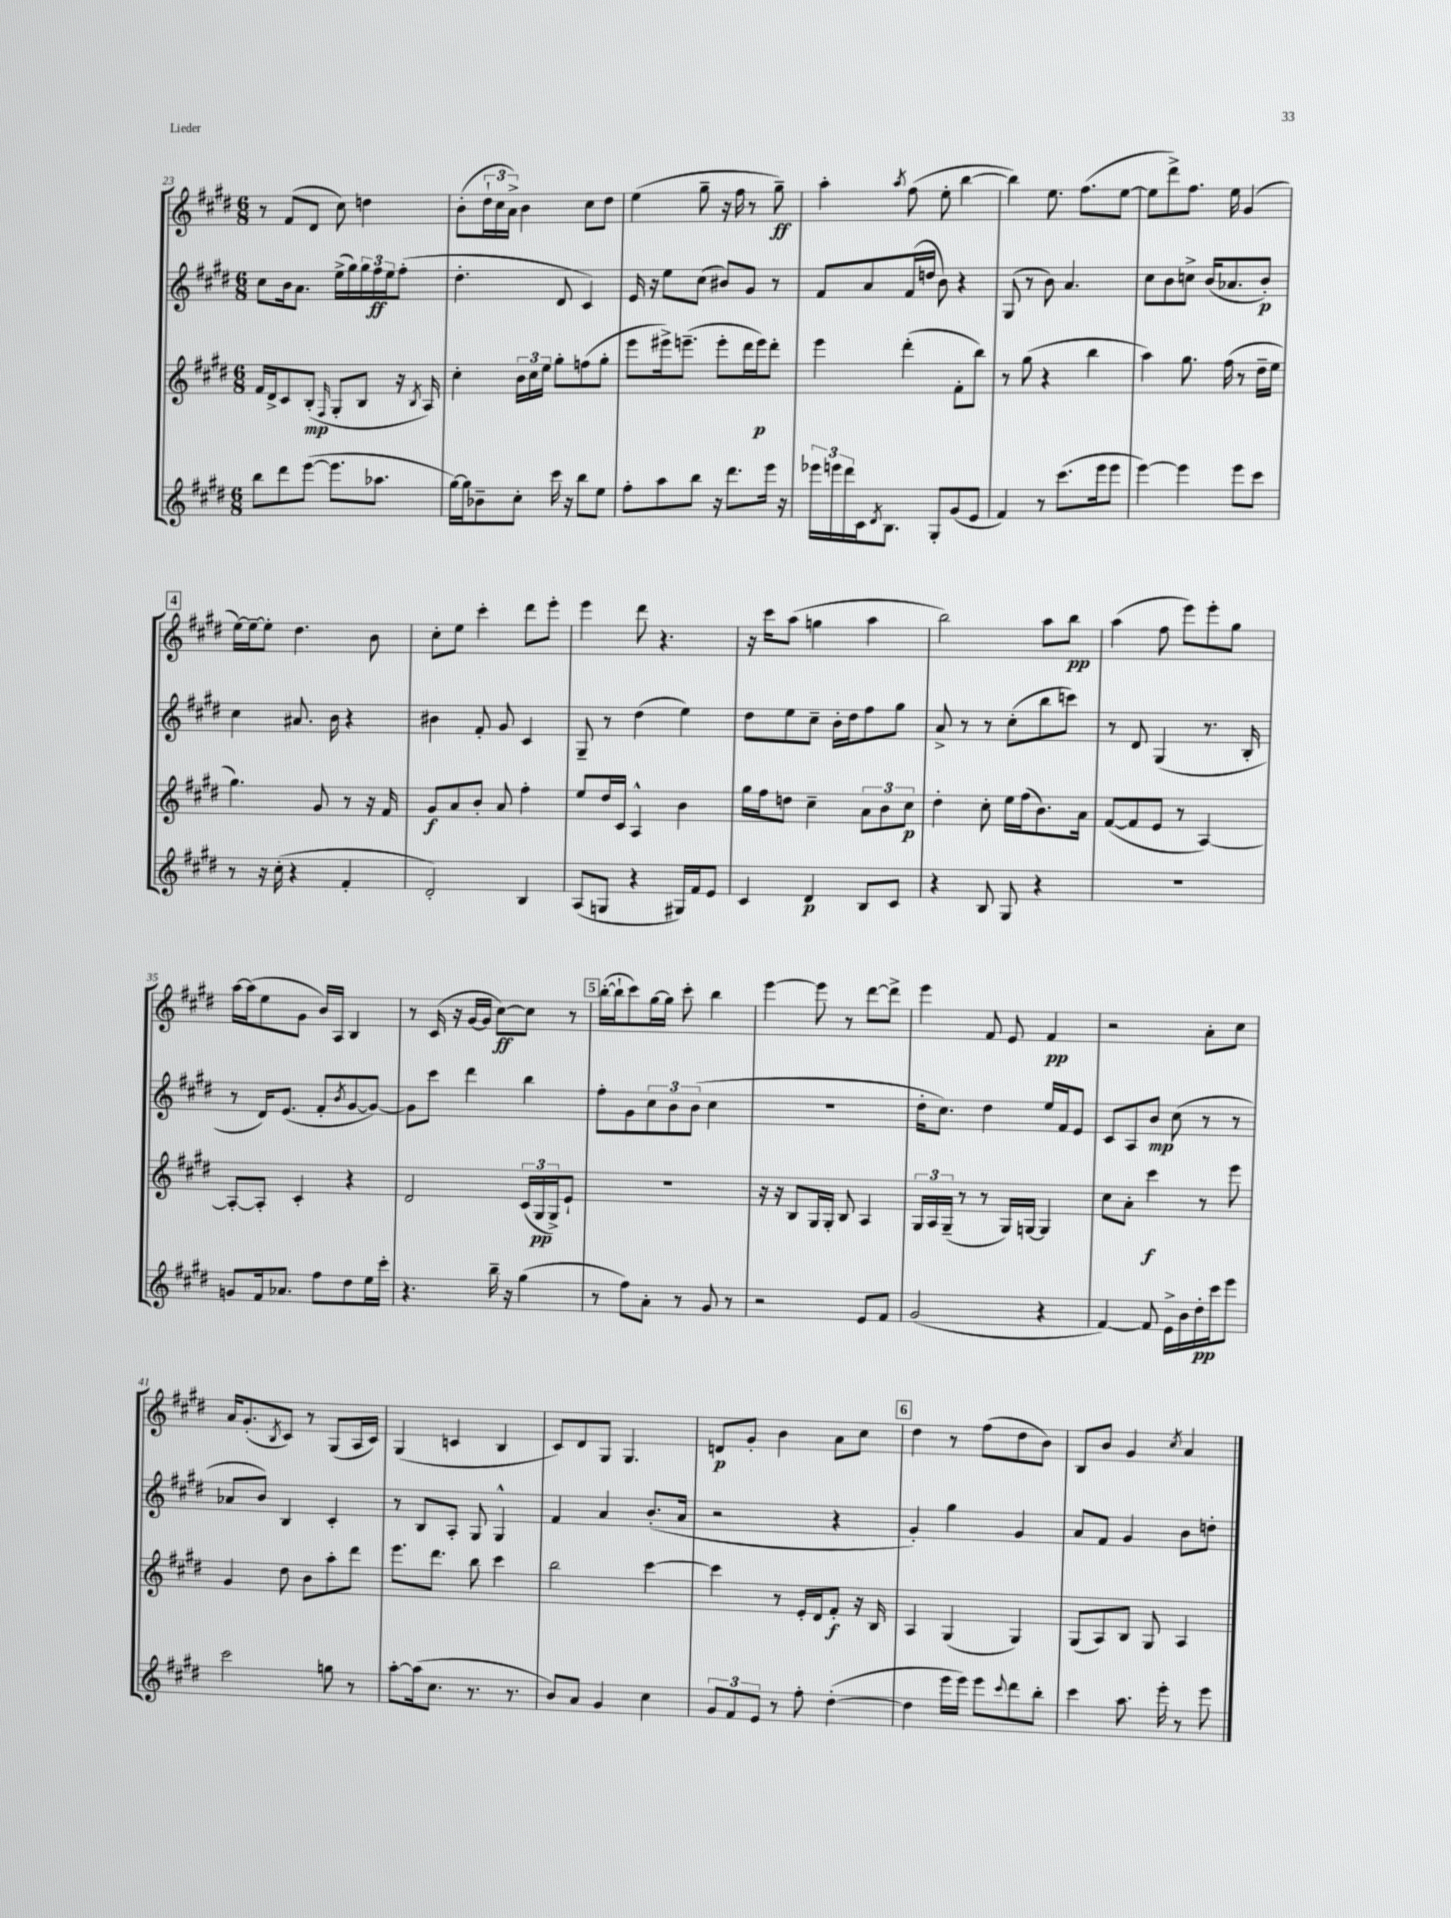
<<
\new StaffGroup <<
\new Staff = "s0" {
    \clef treble \key e \major \numericTimeSignature \time 6/8
    r8 fis'8( dis'8 cis''8) d''4 |
    b'8-.( \tuplet 3/2 { dis''16-! cis''16 a'16->) } b'4 cis''8 dis''8 |
    e''4( gis''8-- r16 fis''16 r8 gis''8--\ff) |
    a''4-. \acciaccatura { a''8 } fis''8( e''8-. b''4~ |
    b''4) e''8. fis''8.( e''8~ |
    e''8 dis'''8->) fis''8. e''16 gis'4( |
    \mark \markup { \box "4" } e''16~) e''16~-- e''8-. dis''4. b'8 |
    cis''8-. e''8 cis'''4-. dis'''8 e'''8-. |
    e'''4 dis'''8 r4. |
    r16 cis'''16 a''8( g''4 a''4 |
    b''2) a''8 b''8\pp |
    a''4( fis''8 e'''8) e'''8-. gis''8 |
    a''16~ a''16( e''8 gis'8 b'16) a16 b4 |
    r8 cis'16( r16 gis'16~ gis'16 cis''8~\ff) cis''8 r8 |
    \mark \markup { \box "5" } b''16~-.( b''16-! cis'''8) gis''16~ gis''16 cis'''8-. b''4 |
    e'''4~ e'''8 r8 dis'''8~ dis'''8-> |
    e'''4 fis'8 e'8 fis'4\pp |
    r2 a'8-. cis''8 |
    a'16 gis'8.-.( \acciaccatura { b8 } cis'8) r8 gis8( a16 cis'16) |
    gis4( c'4 b4 |
    cis'8) dis'8 gis8 gis4. |
    d'8\p gis'8-. b'4 a'8 cis''8 |
    \mark \markup { \box "6" } dis''4 r8 fis''8( dis''8 b'8) |
    b8 b'8 gis'4 \acciaccatura { cis''8 } a'4 \bar "|." |
}
\new Staff = "s1" {
    \clef treble \key e \major \numericTimeSignature \time 6/8
    cis''8 b'16 a'8. e''16->( gis''16) \tuplet 3/2 { gis''16 fis''16\ff e''16 } fis''8-.( |
    dis''4.-. dis'8 cis'4) |
    e'16 r16 e''8 cis''8( bis'8) gis'8 r8 |
    fis'8 a'8 fis'16( d''16 b'8) r4 |
    gis8( r8 b'8) a'4. |
    cis''8 b'8 c''8-> b'16( aes'8. b'8-.\p) |
    \mark \markup { \box "4" } cis''4 ais'8. b'16 r4 |
    bis'4 fis'8-. gis'8 cis'4 |
    gis8-- r8 dis''4( e''4) |
    dis''8 e''8 cis''8-- b'16-. dis''16 fis''8 gis''8 |
    a'8-> r8 r8 cis''8-.( b''8 c'''8) |
    r8 dis'8 gis4( r8. b16-. |
    r8 dis'16) e'8.( fis'8-. \acciaccatura { b'8 } gis'8~ gis'8~) |
    gis'8 cis'''8 dis'''4 b''4 |
    \mark \markup { \box "5" } fis''8-. gis'8 \tuplet 3/2 { cis''8 b'8 b'8( } cis''4 |
    R2. |
    dis''16-. cis''8.) dis''4 e''16 fis'16 e'8 |
    cis'8 a8 b'8\mp cis''8( r8 r8 |
    aes'8 b'8) b4 cis'4-. |
    r8 b8 a8-. gis8 gis4-^ |
    fis'4 a'4 b'8.-.( a'16 |
    r2 r4 |
    \mark \markup { \box "6" } gis'4-.) gis''4 gis'4 |
    a'8 fis'8 gis'4 b'8 d''8-. \bar "|." |
}
\new Staff = "s2" {
    \clef treble \key e \major \numericTimeSignature \time 6/8
    fis'16 dis'16-> cis'8 b8-.\mp( \grace { fis16 } gis8-. b8 r16 \acciaccatura { b8 } a16) |
    cis''4-. \tuplet 3/2 { b'16 cis''16 e''16 } gis''8-. f''8( gis''8-. |
    e'''8 eis'''16->) e'''8.--( e'''8-. dis'''16 e'''16\p) dis'''8-. |
    e'''4 dis'''4-.( fis'8-. b''8) |
    r8 gis''8( r4 b''4 |
    a''4) gis''8. fis''16( r8 dis''16-- e''16 |
    \mark \markup { \box "4" } gis''4.) gis'8 r8 r16 fis'16 |
    gis'8\f a'8 b'8-. a'8 fis''4-. |
    e''8 dis''16 cis'16 a4-^ b'4 |
    gis''16 fis''16 d''8 cis''4-- \tuplet 3/2 { a'8 b'8 cis''8\p } |
    dis''4-. cis''8-. e''16 fis''16( b'8.) a'16 |
    fis'8~( fis'8 e'8 r8 a4~) |
    a8~-. a8-. cis'4-. r4 |
    dis'2 \tuplet 3/2 { cis'16( gis16\pp gis16->) } e'8-! |
    \mark \markup { \box "5" } R2. |
    r16 r16 b8 gis16 gis16-. b8 a4 |
    \tuplet 3/2 { gis16 a16 gis16--( } r8 r8 gis16) g16~ g4 |
    cis''8 a'8-. cis'''4\f r8 e'''8 |
    gis'4 dis''8 b'8 a''8-. dis'''8 |
    e'''8. dis'''8. b''8 cis'''4 |
    b''2 cis'''4~ |
    cis'''4 r8 e'16-. dis'16 fis'8-.\f r16 b16 |
    \mark \markup { \box "6" } a4 gis4( gis4) |
    gis8( a8) b8 gis8 a4 \bar "|." |
}
\new Staff = "s3" {
    \clef treble \key e \major \numericTimeSignature \time 6/8
    b''8 dis'''8 e'''8~( e'''8. aes''8. |
    gis''16~) gis''16 bes'8-- cis''8-. cis'''16 r16 b''8 e''8 |
    fis''8-. a''8 b''8 r16 dis'''8. e'''16 r16 |
    \tuplet 3/2 { ees'''16 e'''16 dis'''16 } cis'16 \acciaccatura { dis'8 } b8. gis8-. gis'8( e'8 |
    fis'4) r8 cis'''8.( e'''16 e'''8 |
    e'''4~) e'''4 e'''8 cis'''8 |
    \mark \markup { \box "4" } r8 r16 cis''16-.( r4 fis'4-. |
    dis'2-.) b4 |
    a8( g8 r4 gis16) fis'16 e'8 |
    cis'4 dis'4\p b8 cis'8 |
    r4 b8 gis8 r4 |
    R2. |
    g'8 fis'16 aes'8. fis''8 dis''8 e''16 cis'''16-. |
    r4. b''16-- r16 gis''4( |
    \mark \markup { \box "5" } r8 fis''8) a'8-. r8 gis'8 r8 |
    r2 e'8 fis'8 |
    gis'2( r4 |
    fis'4~) fis'8 e'16-> b'16 dis''16-.\pp cis'''16 e'''8 |
    cis'''2 g''8 r8 |
    a''8~-. a''16( cis''8. r8. r8. |
    b'8) a'8 gis'4 cis''4 |
    \tuplet 3/2 { gis'8 fis'8 e'8 } r8 fis''8-. dis''4~-.( |
    \mark \markup { \box "6" } dis''4 e'''16 e'''16) e'''8 \appoggiatura { cis'''8 } dis'''8 b''8-. |
    cis'''4 a''8. e'''16-. r8 e'''8 \bar "|." |
}
>>
>>
\layout { \context { \Score currentBarNumber = #23 } }
